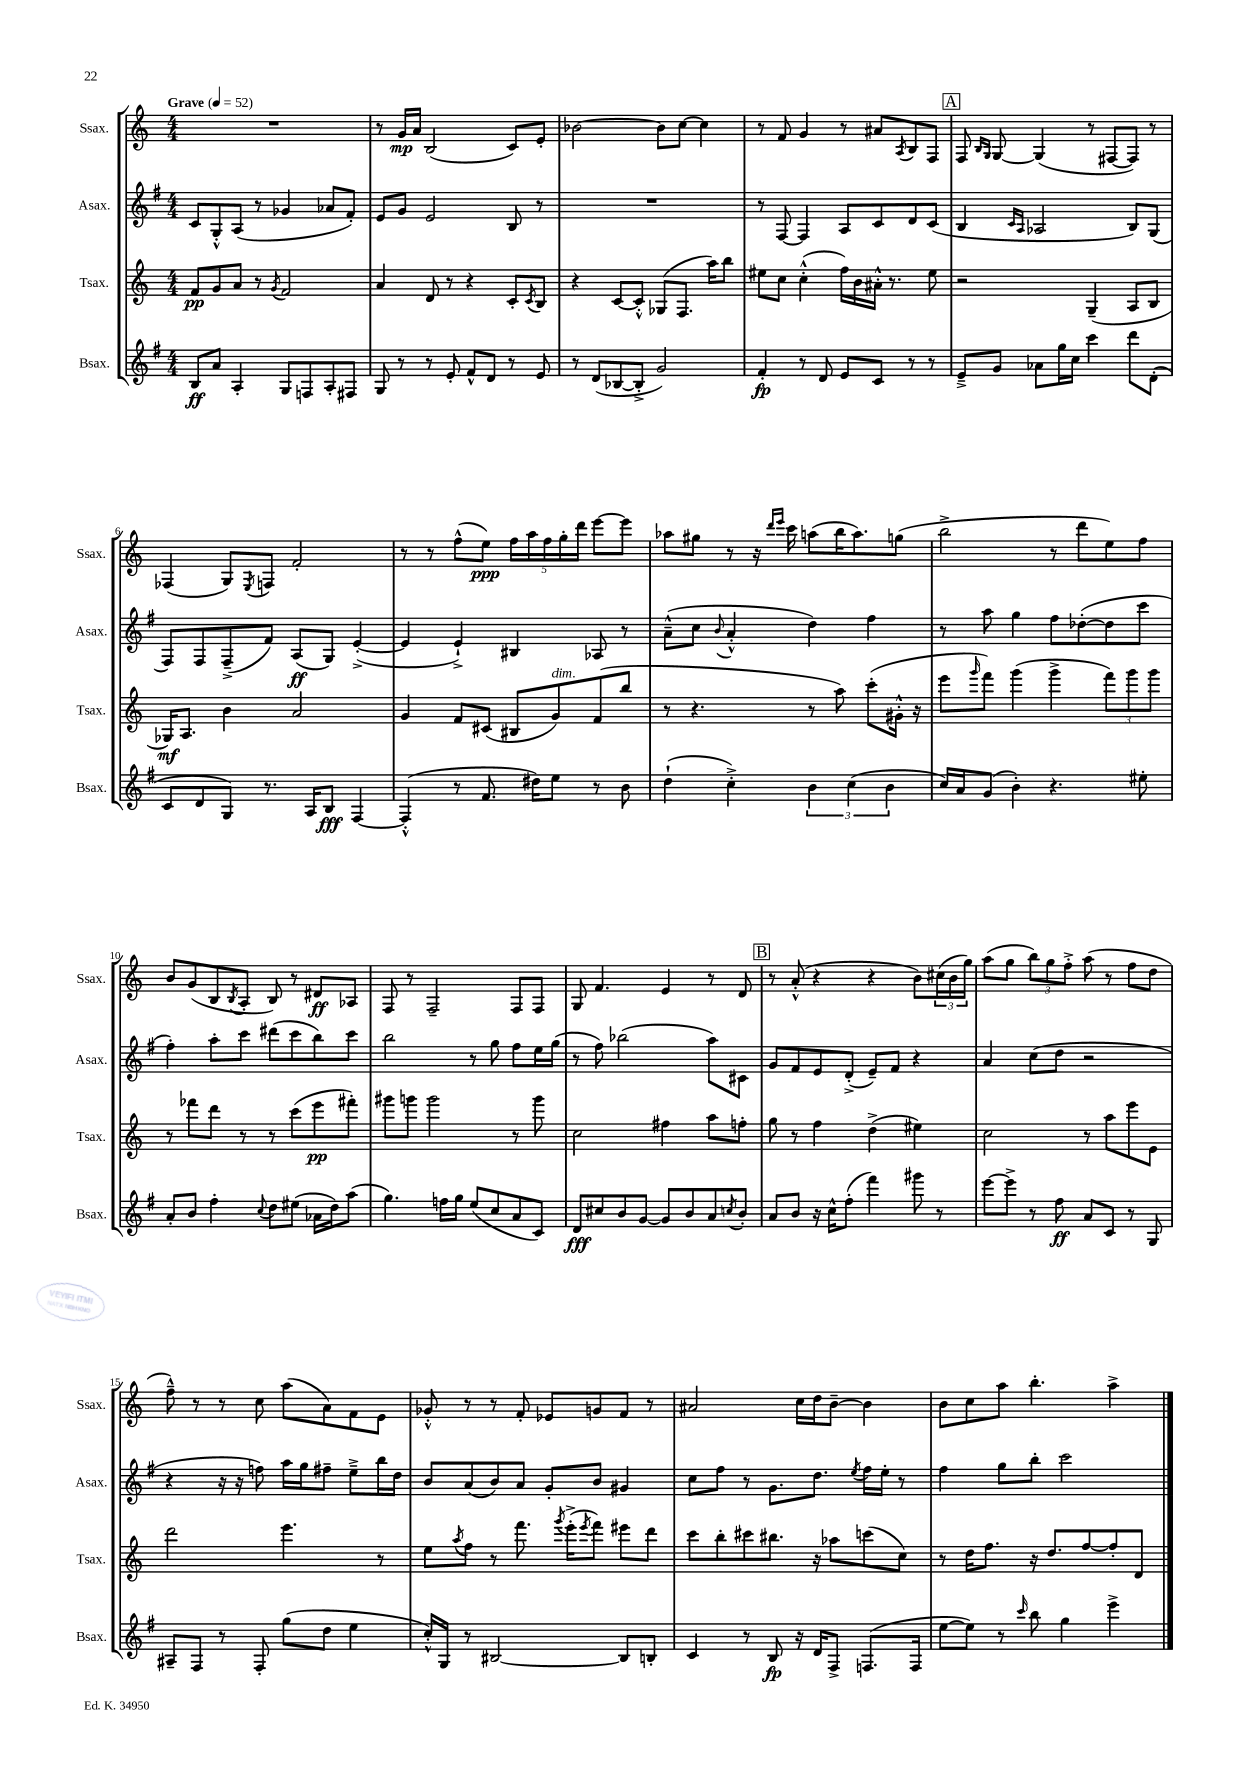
<<
\new StaffGroup <<
\new Staff = "s0" \with { instrumentName = "Ssax." shortInstrumentName = "Ssax." } {
    \clef treble \key c \major \numericTimeSignature \time 4/4 \tempo "Grave" 4 = 52
    R1 |
    r8 g'16\mp a'16 b2( c'8) e'8-. |
    bes'2~ bes'8 c''8~ c''4 |
    r8 f'8 g'4 r8 ais'8 \acciaccatura { a8 } b8 f8 |
    \mark \markup { \box "A" } f8 \grace { b16 g16 } g8~ g4( r8 fis8~ fis8) r8 |
    fes4( g8) \acciaccatura { e8 } f8 f'2-. |
    r8 r8 f''8-^( e''8\ppp) \tuplet 5/4 { f''16 a''16 f''16 g''16-. d'''16 } e'''8~ e'''8 |
    aes''8 gis''8 r8 r16 \grace { d'''16 e'''16 } c'''16 a''8( b''16 a''8.) g''8( |
    b''2-> r8 d'''8 e''8) f''8 |
    b'8 g'8( b8 \acciaccatura { b8 } a8-. b8) r8 dis'8\ff aes8 |
    f8 r8 f2-- f8 f8 |
    g8 f'4. e'4 r8 d'8 |
    \mark \markup { \box "B" } r8 a'8-.-^( r4 r4 b'8) \tuplet 3/2 { cis''16( b'16 g''16) } |
    a''8( g''8 \tuplet 3/2 { b''8) g''8 f''8-.-> } a''8( r8 f''8 d''8 |
    f''8---^) r8 r8 c''8 a''8( a'8) f'8 e'8 |
    ges'8-.-^ r8 r8 f'8-. ees'8 g'8 f'8 r8 |
    ais'2 c''16 d''16 b'8~-- b'4 |
    b'8 c''8 a''8 b''4.-. a''4-> \bar "|." |
}
\new Staff = "s1" \with { instrumentName = "Asax." shortInstrumentName = "Asax." } {
    \clef treble \key g \major \numericTimeSignature \time 4/4
    c'8 g8-.-^ a8( r8 ges'4 aes'8 fis'8-.) |
    e'8 g'8 e'2 b8 r8 |
    R1 |
    r8 fis8~ fis4 a8 c'8 d'8 c'8( |
    \mark \markup { \box "A" } b4 \grace { c'16 a16 } aes2 b8) g8( |
    fis8) fis8 fis8--->( fis'8) a8\ff( g8) e'4~-.->( |
    e'4 e'4-!->) bis4 aes8 r8 |
    a'8---^( c''8 \appoggiatura { b'8 } a'4-.-^ d''4) fis''4 |
    r8 a''8 g''4 fis''8 des''8~-.( des''8 c'''8 |
    fis''4-.) a''8-. c'''8 dis'''8( c'''8 b''8) c'''8 |
    b''2 r8 g''8 fis''8 e''16 g''16( |
    r8 fis''8) bes''2( a''8) cis'8 |
    \mark \markup { \box "B" } g'8 fis'8 e'8 d'8-.->( e'8--) fis'8 r4 |
    a'4 c''8( d''8 r2 |
    r4 r16 r16 f''8) a''16 g''16 fis''8-- e''8---> b''16 d''16 |
    b'8 a'8( b'8) a'8 g'8-. b'8 gis'4 |
    c''8 fis''8 r8 g'8. d''8. \acciaccatura { e''8 } fis''16 e''16-. r8 |
    fis''4 g''8 b''8-. c'''2 \bar "|." |
}
\new Staff = "s2" \with { instrumentName = "Tsax." shortInstrumentName = "Tsax." } {
    \clef treble \key c \major \numericTimeSignature \time 4/4
    f'8\pp g'8 a'8 r8 \acciaccatura { g'8 } f'2 |
    a'4 d'8 r8 r4 c'8-. \acciaccatura { c'8 } b8 |
    r4 c'8~ c'8-.-^ ges8( f8. a''16) b''8 |
    eis''8 c''8 c''4-.-^( f''16) b'16 ais'16-.-^ r8. eis''8 |
    \mark \markup { \box "A" } r2 g4--( a8 b8 |
    ges16\mf) a8. b'4 a'2 |
    g'4 f'8 cis'8( bis8 g'8^\markup { \italic "dim." }) f'8( b''8 |
    r8 r4. r8 a''8) c'''8-.( gis'16-.-^ r16 |
    e'''8 \grace { g'''16 } f'''8) g'''4( g'''4-> \tuplet 3/2 { f'''8) g'''8 g'''8 } |
    r8 fes'''8 d'''8 r8 r8 c'''8( e'''8\pp fis'''8-.) |
    gis'''8 g'''8 g'''2 r8 g'''8 |
    c''2 fis''4 a''8 f''8-. |
    \mark \markup { \box "B" } g''8 r8 f''4 d''4->( eis''4) |
    c''2 r8 a''8 e'''8 e'8 |
    d'''2 e'''4. r8 |
    e''8 \acciaccatura { a''8 } f''8 r8 f'''8. \acciaccatura { g'''8 } e'''16-.->( \acciaccatura { e'''8 } f'''8) eis'''8 d'''8 |
    c'''8 b''8-. cis'''8 bis''8. r16 aes''8 c'''8( c''8) |
    r8 d''16 f''8. r16 d''8. f''8~ f''8-. d'8 \bar "|." |
}
\new Staff = "s3" \with { instrumentName = "Bsax." shortInstrumentName = "Bsax." } {
    \clef treble \key g \major \numericTimeSignature \time 4/4
    b8\ff a'8 a4-. g8 f8 a8-. fis8 |
    g8 r8 r8 e'8-. fis'8-^ d'8 r8 e'8 |
    r8 d'8( bes8~ bes8-.-> g'2) |
    fis'4-.\fp r8 d'8 e'8 c'8 r8 r8 |
    \mark \markup { \box "A" } e'8---> g'8 aes'8 g''16 c''16 c'''4 d'''8 d'8-.( |
    c'8 d'8 g8) r8. a16 b8\fff fis4~ |
    fis4-.-^( r8 fis'8. dis''16) e''8 r8 b'8 |
    d''4-!( c''4-.->) \tuplet 3/2 { b'4 c''4( b'4 } |
    c''16) a'16 g'8( b'4-.) r4. eis''8-. |
    a'8-. b'8 fis''4-. \appoggiatura { c''8 } d''8 eis''8( aes'16 d''16) a''8( |
    g''4.) f''16 g''16 e''8( c''8 a'8 c'8) |
    d'8\fff cis''8 b'8 g'8~ g'8 b'8 a'8 \acciaccatura { c''8 } b'8-. |
    \mark \markup { \box "B" } a'8 b'8 r16 c''16-^ fis''8-.( fis'''4) gis'''8 r8 |
    e'''8~ e'''8-> r8 fis''8\ff a'8 c'8 r8 g8 |
    ais8-- fis8 r8 fis8-. g''8( d''8 e''4 |
    c''16-.-^) g16 r8 bis2~ bis8 b8-. |
    c'4 r8 b8\fp r16 d'16 fis8-> f8.( f16 |
    e''8~ e''8) r8 \grace { c'''16 } b''8 g''4 e'''4-> \bar "|." |
}
>>
>>
